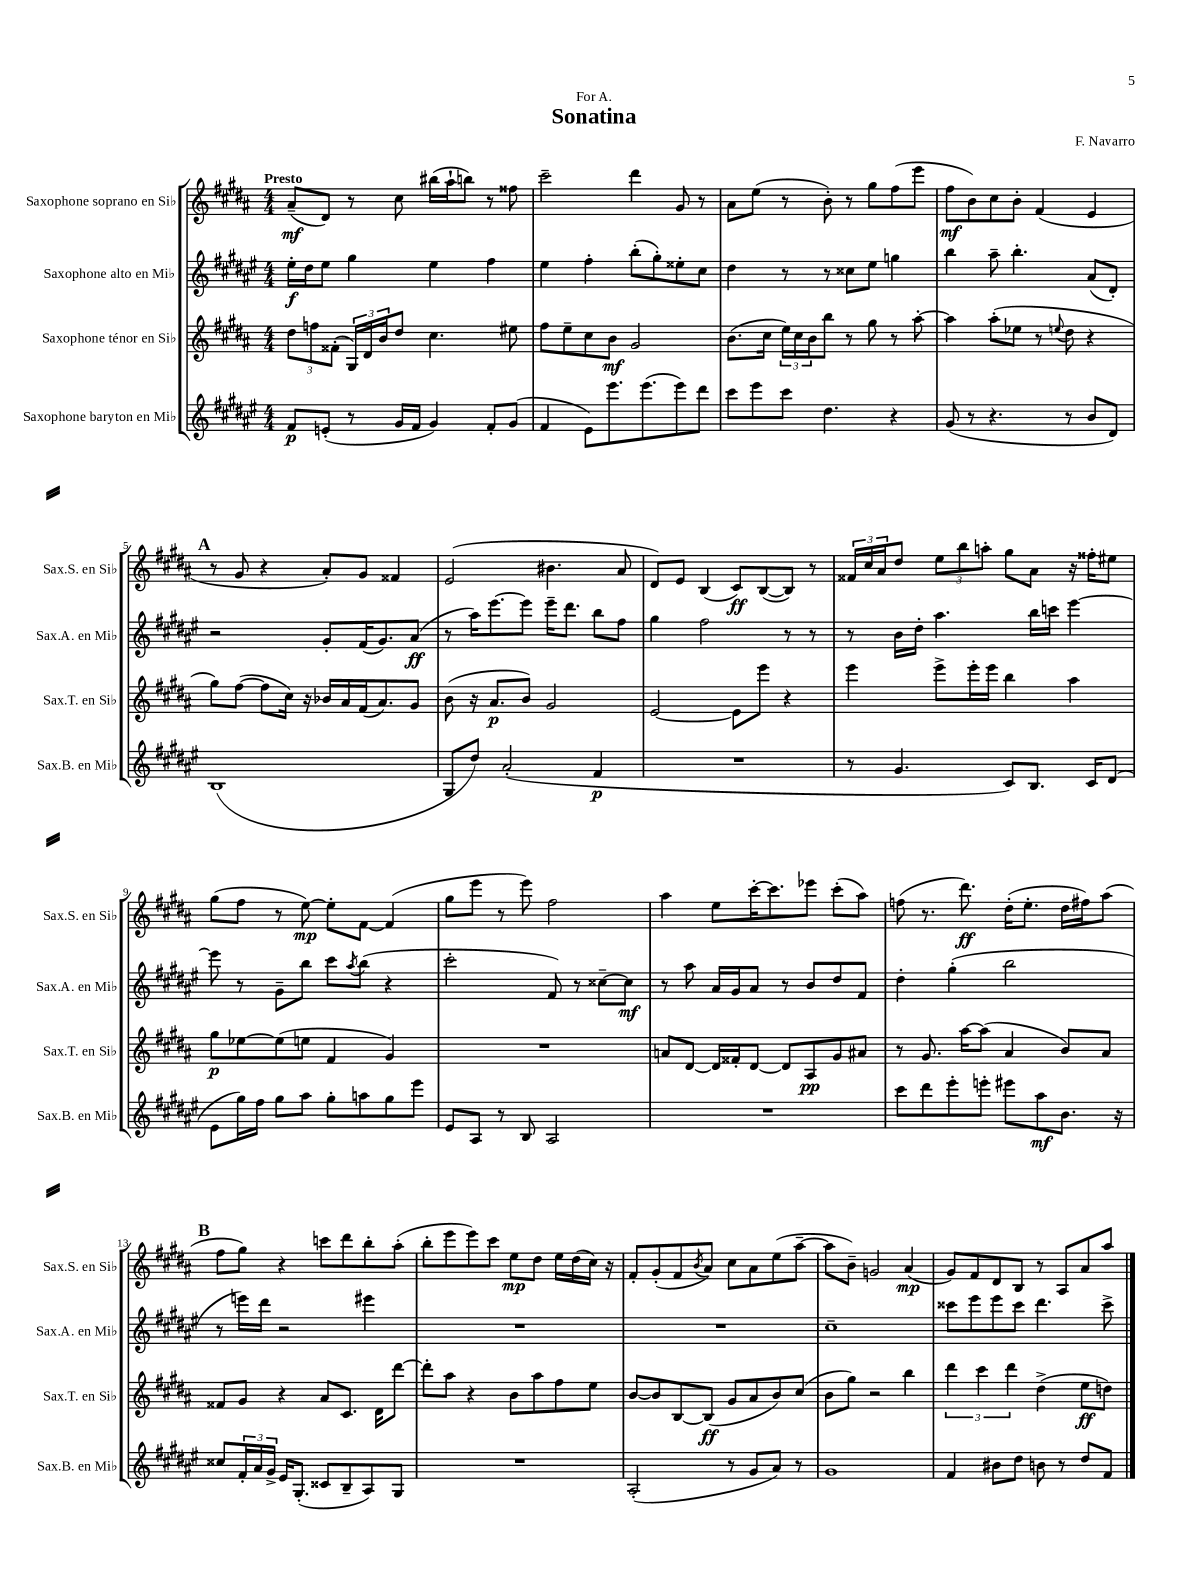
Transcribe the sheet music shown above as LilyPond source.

\header { title = "Sonatina" composer = "F. Navarro" dedication = "For A." }
<<
\new StaffGroup <<
\new Staff = "s0" \with { instrumentName = "Saxophone soprano en Sib" shortInstrumentName = "Sax.S. en Sib" } {
    \clef treble \key b \major \numericTimeSignature \time 4/4 \tempo "Presto"
    ais'8--\mf( dis'8) r8 cis''8 bis''16( ais''16-! b''8) r8 fisis''8 |
    cis'''2-- dis'''4 gis'8 r8 |
    ais'8 e''8( r8 b'8-.) r8 gis''8 fis''8( e'''8 |
    fis''8\mf b'8) cis''8 b'8-. fis'4( e'4 |
    \mark \markup { \bold "A" } r8 gis'8 r4 ais'8-.) gis'8 fisis'4 |
    e'2( bis'4. ais'8 |
    dis'8) e'8 b4( cis'8\ff) b8~( b8) r8 |
    \tuplet 3/2 { fisis'16 cis''16 ais'16 } dis''8 \tuplet 3/2 { e''8 b''8 a''8-. } gis''8 ais'8 r16 fisis''16-. eis''8 |
    gis''8( fis''8 r8 e''8~\mp) e''8-. fis'8~ fis'4( |
    gis''8 e'''8 r8 e'''8) fis''2 |
    ais''4 e''8 cis'''16~-. cis'''8. ees'''8 cis'''8-.( ais''8) |
    f''8( r8. dis'''8.\ff) dis''16-.( e''8.-. dis''16 fis''16) ais''8( |
    \mark \markup { \bold "B" } fis''8 gis''8) r4 c'''8 dis'''8 b''8-. ais''8-.( |
    b''8-. e'''8 e'''8) cis'''8 e''8\mp dis''8 e''16 dis''16( cis''16) r16 |
    fis'8-. gis'8-.( fis'8 \acciaccatura { b'8 } ais'8) cis''8 ais'8 e''8( ais''8~-- |
    ais''8 b'8--) g'2 ais'4\mp( |
    gis'8) fis'8 dis'8 b8 r8 ais8 ais'8 ais''8 \bar "|." |
}
\new Staff = "s1" \with { instrumentName = "Saxophone alto en Mib" shortInstrumentName = "Sax.A. en Mib" } {
    \clef treble \key fis \major \numericTimeSignature \time 4/4
    eis''16-.\f dis''16 eis''8 gis''4 eis''4 fis''4 |
    eis''4 fis''4-. b''8-.( gis''8-.) eisis''8-. cis''8 |
    dis''4 r8 r8 cisis''8 eis''8 g''4 |
    b''4 ais''8-- b''4.-. ais'8( dis'8-.) |
    \mark \markup { \bold "A" } r2 gis'8-. fis'16( gis'8.) ais'8\ff( |
    r8 ais''16) eis'''8.~ eis'''8 eis'''16-- dis'''8. b''8 fis''8 |
    gis''4 fis''2 r8 r8 |
    r8 b'16 dis''16-. ais''4. b''16 c'''16 eis'''4~ |
    eis'''8 r8 gis'8-- b''8 cis'''8 \acciaccatura { ais''8 } b''8( r4 |
    cis'''2-. fis'8) r8 cisis''8~-- cisis''8\mf |
    r8 ais''8 ais'16 gis'16 ais'8 r8 b'8 dis''8 fis'8 |
    dis''4-. gis''4-.( b''2 |
    \mark \markup { \bold "B" } r8 e'''16) dis'''16 r2 eis'''4 |
    R1 |
    R1 |
    cis''1-- |
    cisis'''8 eis'''8 eis'''8 cisis'''8 dis'''4. cisis'''8-> \bar "|." |
}
\new Staff = "s2" \with { instrumentName = "Saxophone ténor en Sib" shortInstrumentName = "Sax.T. en Sib" } {
    \clef treble \key b \major \numericTimeSignature \time 4/4
    \tuplet 3/2 { dis''8 f''8 fisis'8-.( } \tuplet 3/2 { gis16) dis'16 b'16 } dis''8 cis''4. eis''8 |
    fis''8 e''8-- cis''8 b'8\mf gis'2 |
    b'8.( cis''16 \tuplet 3/2 { e''16) cis''16 b'16 } b''8 r8 gis''8 r8 ais''8~-. |
    ais''4 ais''8-.( ees''8 r8 \appoggiatura { e''8 } dis''8 r4 |
    \mark \markup { \bold "A" } gis''8) fis''8~( fis''8 cis''16) r16 bes'16 ais'16 fis'16( ais'8.) gis'8 |
    b'8( r16 ais'8.\p b'8) gis'2 |
    e'2~ e'8 e'''8 r4 |
    e'''4 e'''8-> e'''16-. e'''16 b''4 ais''4 |
    gis''8\p ees''8~ ees''8( e''8 fis'4 gis'4) |
    R1 |
    a'8 dis'8~ dis'16 fisis'16-. dis'8~ dis'8 ais8\pp gis'8 ais'8 |
    r8 gis'8. ais''16~ ais''8( ais'4 b'8) ais'8 |
    \mark \markup { \bold "B" } fisis'8 gis'8 r4 ais'8 cis'8. dis'16 dis'''8~ |
    dis'''8-. ais''8 r4 b'8 ais''8 fis''8 e''8 |
    b'8~ b'8 b8~ b8\ff( gis'8 ais'8 b'8) cis''8( |
    b'8 gis''8) r2 b''4 |
    \tuplet 3/2 { dis'''4 cis'''4 dis'''4 } dis''4->( e''8\ff d''8) \bar "|." |
}
\new Staff = "s3" \with { instrumentName = "Saxophone baryton en Mib" shortInstrumentName = "Sax.B. en Mib" } {
    \clef treble \key fis \major \numericTimeSignature \time 4/4
    fis'8\p e'8-.( r8 gis'16 fis'16 gis'4) fis'8-. gis'8( |
    fis'4 eis'8) eis'''8. eis'''8.( eis'''8) dis'''8 |
    cis'''8 eis'''8 cis'''8 dis''4. r4 |
    gis'8( r8 r4. r8 b'8 dis'8) |
    \mark \markup { \bold "A" } b1( |
    gis8 dis''8) ais'2-.( fis'4\p |
    R1 |
    r8 gis'4. cis'8) b8. cis'16 dis'8( |
    eis'8 gis''16) fis''16 gis''8 ais''8 gis''8-. a''8 gis''8 eis'''8 |
    eis'8 ais8 r8 b8 ais2 |
    R1 |
    cis'''8 dis'''8 eis'''8-. e'''8-. eis'''8 ais''8\mf b'8. r16 |
    \mark \markup { \bold "B" } cisis''8 \tuplet 3/2 { fis'16-. ais'16 gis'16-> } eis'16 gis8.-.( cisis'8 b8-- ais8) gis8 |
    R1 |
    ais2-.( r8 gis'8 ais'8) r8 |
    gis'1 |
    fis'4 bis'8 dis''8 b'8 r8 dis''8 fis'8 \bar "|." |
}
>>
>>
